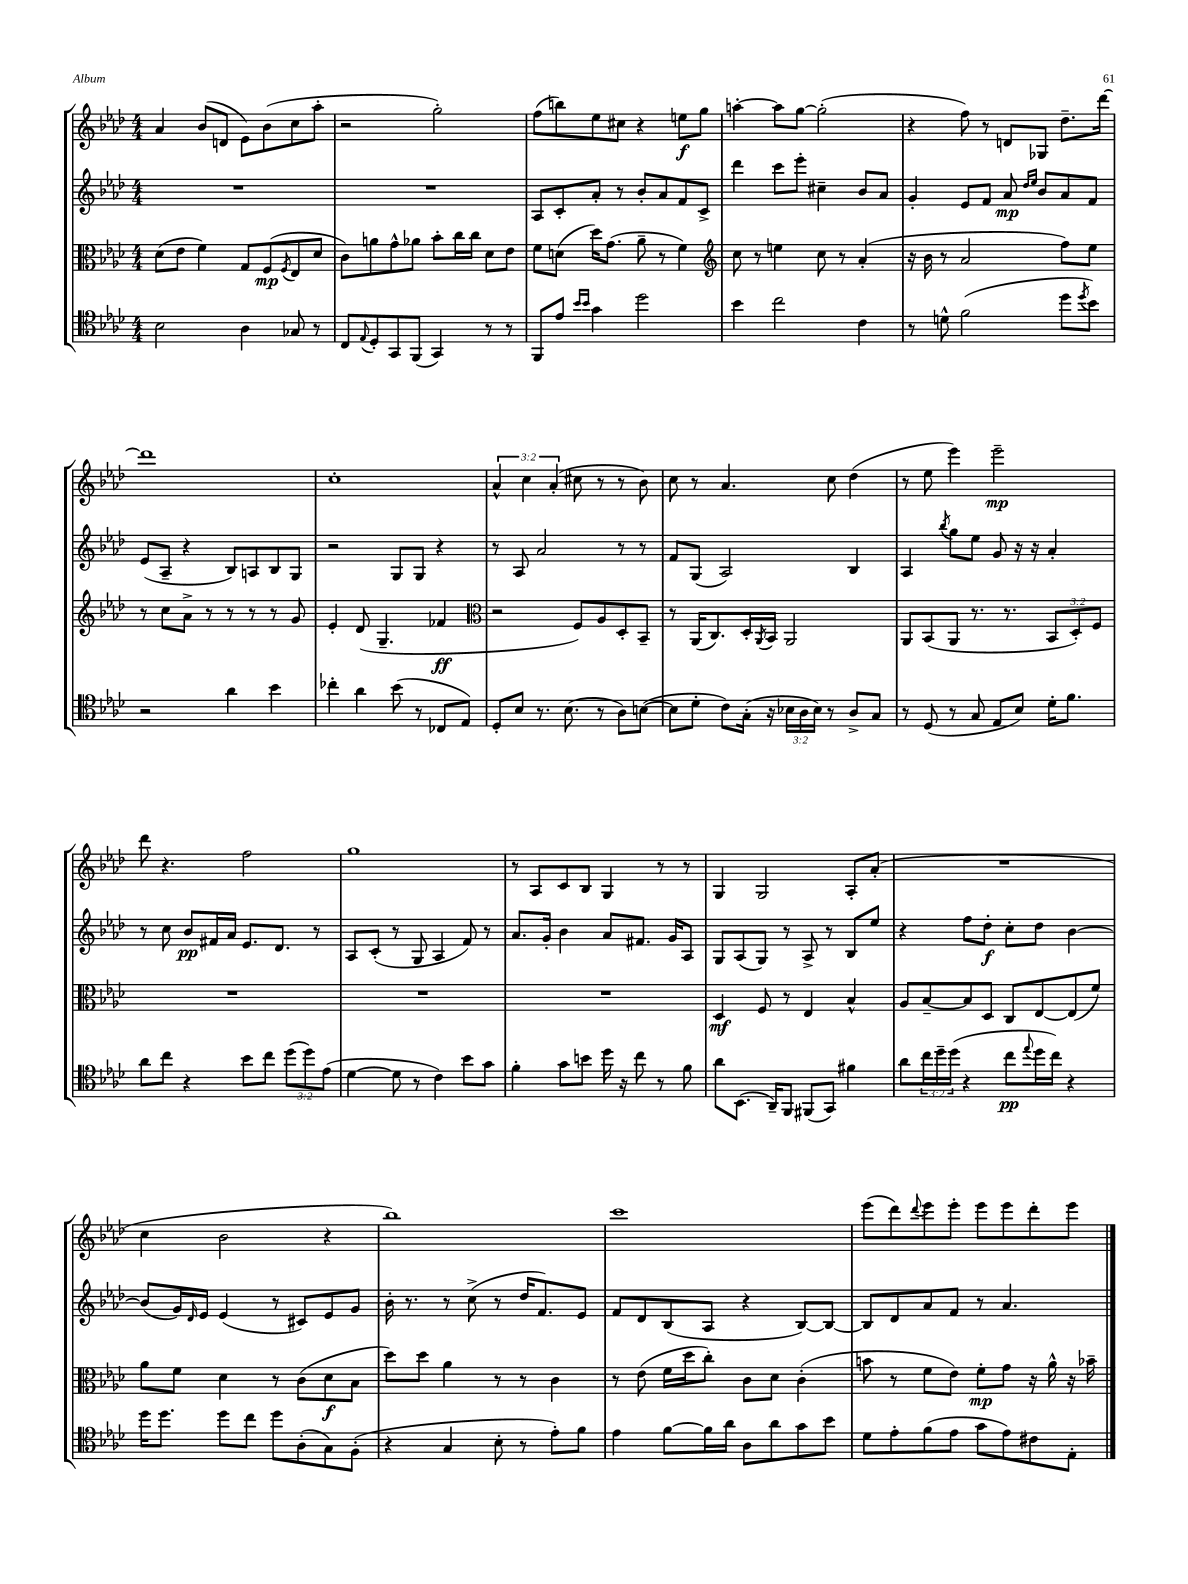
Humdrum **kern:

**kern	**kern	**kern	**kern
*staff4	*staff3	*staff2	*staff1
*clefC4	*clefC3	*clefG2	*clefG2
*k[b-e-a-d-]	*k[b-e-a-d-]	*k[b-e-a-d-]	*k[b-e-a-d-]
*M4/4	*M4/4	*M4/4	*M4/4
2B-	(8d-	1r	4a-
.	8e-	.	.
.	4f)	.	(8b-
.	.	.	8d
4A-	8G	.	8e-)
.	(8F	.	(8b-
.	8qF	.	.
8G-	8E-	.	8cc
8r	8d-	.	8aa-'
=	=	=	=
8C	8c)	1r	2r
8qqE-	.	.	.
8D-'	8a	.	.
8GG	8g^^	.	.
(8FF	8a-	.	.
4GG)	8b-'	.	2gg')
.	16cc	.	.
.	16cc	.	.
8r	8d-	.	.
8r	8e-	.	.
=	=	=	=
8FF	8f	8A-	(8ff
8e-	(8d	8c'	8bb)
16qqb-	.	.	.
16qqb-	.	.	.
4g	16dd-)	8a-'	8ee-
.	(8.g	.	.
.	.	8r	8cc#
2dd-	8a-~	8b-'	4r
.	8r	8a-	.
.	4f)	8f	8ee
.	.	8c^	8gg
=	=	=	=
*	*clefG2	*	*
4b-	8cc	4ddd-	[4aa'
.	8r	.	.
2cc	4ee	8ccc	8aa]
.	.	8eee-'	[8gg
.	8cc	4cc#~	(2gg']
.	8r	.	.
4c	(4a-'	8b-	.
.	.	8a-	.
=	=	=	=
8r	16r	4g'	4r
.	16b-	.	.
8d^^	8r	.	.
(2f	2a-	8e-	8ff)
.	.	8f	8r
.	.	8a-	8d
.	.	16qqdd-	.
.	.	16qqee-	.
.	.	8b-	8G-
8dd-	8ff)	8a-	8.dd-~
8qdd-	.	.	.
8b-)	8ee-	8f	.
.	.	.	[16ddd-
=	=	=	=
2r	8r	(8e-	1ddd-]
.	8cc	8A-~	.
.	8a-^	4r	.
.	8r	.	.
4a-	8r	8B-)	.
.	8r	8A	.
4b-	8r	8B-	.
.	8g	8G	.
=	=	=	=
4cc-'	4e-'	2r	1cc'
4a-	(8d-	.	.
.	4.G~	.	.
(8b-	.	8G	.
8r	.	8G	.
8C-	4f-	4r	.
8E-)	.	.	.
=	=	=	=
*	*clefC3	*	*
8D-'	2r	8r	6a-^^
8B-	.	8A-	.
.	.	.	6cc
8.r	.	2a-	.
.	.	.	(6a-'
(8.B-	.	.	.
.	8F)	.	8cc#
8r	8A-	.	8r
8A-)	8D-'	8r	8r
([8B	8BB-~	8r	8b-)
=	=	=	=
8B]	8r	8f	8cc
8d-'	(16AA-	(8G	8r
.	8.C)	.	.
8c)	.	2A-)	4.a-
(16G'	16D-'	.	.
.	8qAA-	.	.
16r	16BB-	.	.
24B-	2AA-	.	.
24A-	.	.	.
24B-)	.	.	.
8r	.	.	8cc
8A-^	.	4B-	(4dd-
8G	.	.	.
=	=	=	=
8r	8AA-	4A-	8r
(8D-	(8BB-	.	8ee-
.	.	8qbb-	.
8r	8AA-	8gg	4eee-)
8G	8.r	8ee-	.
8E-	.	8g	2eee-~
.	8.r	.	.
8B-)	.	16r	.
.	.	16r	.
16d-'	12BB-	4a-'	.
8.f	.	.	.
.	12D-')	.	.
.	12F	.	.
=	=	=	=
8a-	1r	8r	8ddd-
8cc	.	8cc	4.r
4r	.	8b-	.
.	.	16f#	.
.	.	16a-	.
8b-	.	8.e-	2ff
8cc	.	.	.
.	.	8.d-	.
(12dd-	.	.	.
12dd-)	.	.	.
.	.	8r	.
(12e-	.	.	.
=	=	=	=
[4d-	1r	8A-	1gg
.	.	(8c'	.
8d-]	.	8r	.
8r	.	8G	.
4c)	.	4A-	.
8b-	.	8f)	.
8g	.	8r	.
=	=	=	=
4f'	1r	8.a-	8r
.	.	.	8A-
.	.	16g'	.
8g	.	4b-	8c
8b	.	.	8B-
16dd-	.	8a-	4G
16r	.	.	.
8cc	.	8.f#	.
8r	.	.	8r
.	.	16g	.
8f	.	8A-	8r
=	=	=	=
8a-	4D-	8G	4G
(8.BB-	.	(8A-	.
.	8F	8G)	2G
16AA-~)	.	.	.
8FF	8r	8r	.
(8FF#	4E-	8A-^	.
8GG)	.	8r	.
4f#	4B-^^	8B-	8A-'
.	.	8ee-	(8a-'
=	=	=	=
8a-	8A-	4r	1r
24cc	[8B-~	.	.
24dd-~	.	.	.
(24dd-	.	.	.
4r	8B-]	8ff	.
.	8D-	8dd-'	.
8cc	8C	8cc'	.
8qqee-	.	.	.
16dd-	[8E-	8dd-	.
16cc)	.	.	.
4r	(8E-]	[4b-	.
.	8f)	.	.
=	=	=	=
16dd-	8a-	(8b-]	4cc
8.dd-	.	.	.
.	8f	16g)	.
.	.	16qqd-	.
.	.	16e-	.
8dd-	4d-	(4e-	2b-
8cc	.	.	.
8dd-	8r	8r	.
(8A-'	(8c	8c#)	.
8G)	8d-	8e-	4r
(8F'	8B-	8g	.
=	=	=	=
4r	8dd-)	16b-'	1bb-)
.	.	8.r	.
.	8dd-	.	.
4G	4a-	8r	.
.	.	(8cc^	.
8B-'	8r	8r	.
8r	8r	16dd-	.
.	.	8.f)	.
8e-')	4c	.	.
8f	.	8e-	.
=	=	=	=
4e-	8r	8f	1ccc
.	(8e-	8d-	.
[8f	16f	(8B-	.
.	16dd-	.	.
16f]	8cc')	8A-	.
16a-	.	.	.
8A-	8c	4r	.
8a-	8d-	.	.
8g	(4c'	[8B-)	.
8b-	.	8B-_	.
=	=	=	=
8d-	8b	8B-]	(8eee-
8e-'	8r	8d-	8ddd-)
.	.	.	8qqddd-
(8f	8f	8a-	8eee-
8e-	8e-)	8f	8eee-'
8g	8f'	8r	8eee-
8e-)	8g	4.a-	8eee-
8c#	16r	.	8ddd-'
.	16a-^^	.	.
8E-'	16r	.	8eee-
.	16b-~	.	.
==	==	==	==
*-	*-	*-	*-
